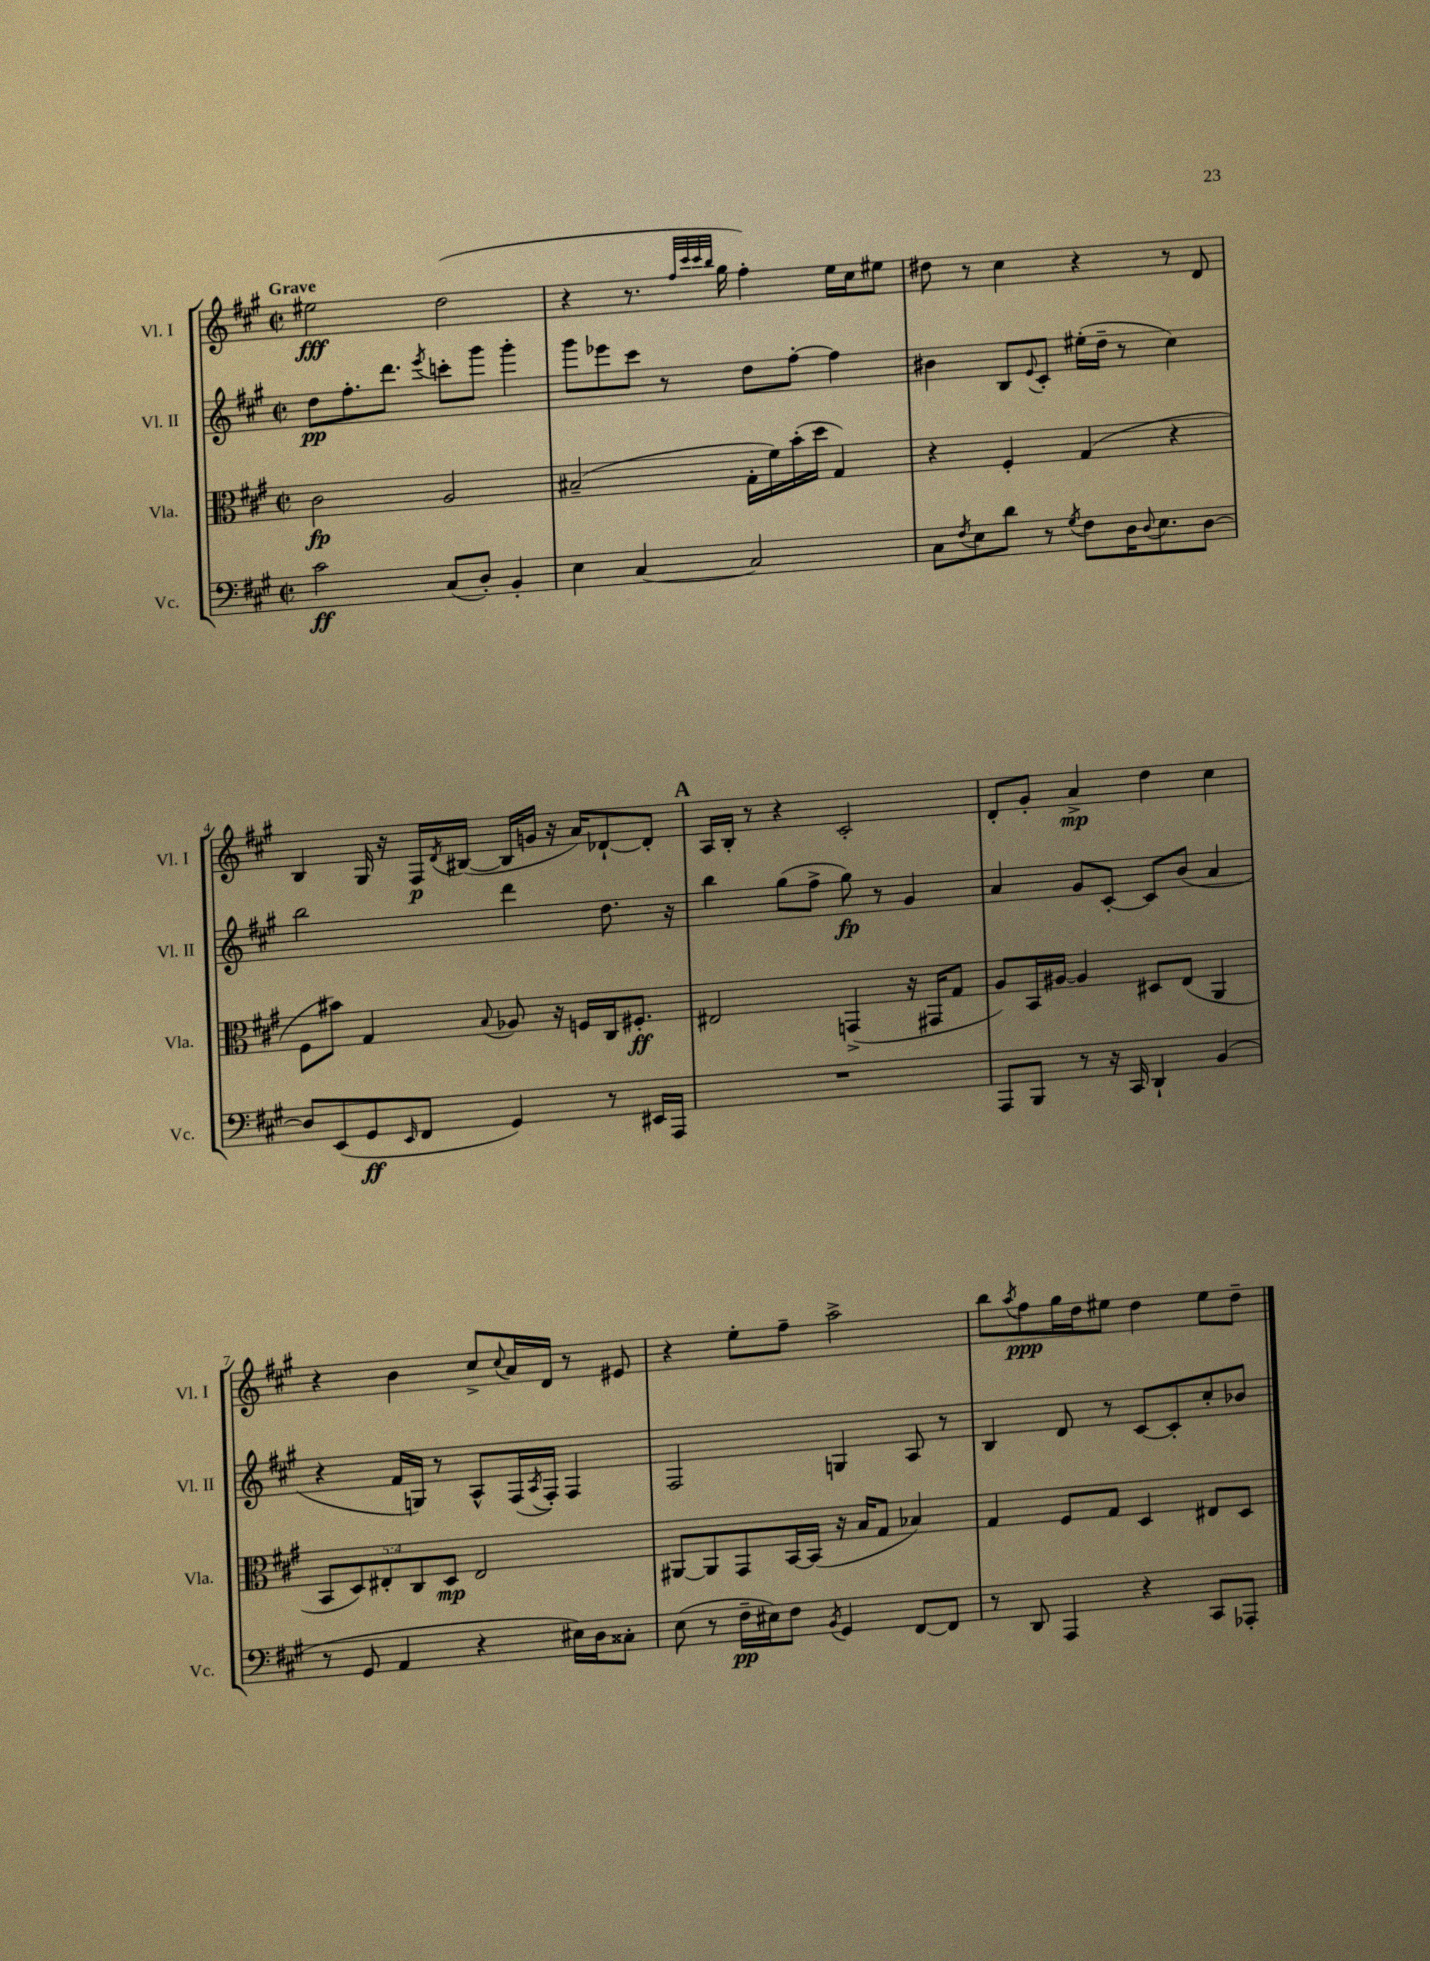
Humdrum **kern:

**kern	**kern	**kern	**kern
*staff4	*staff3	*staff2	*staff1
*clefF4	*clefC3	*clefG2	*clefG2
*k[f#c#g#]	*k[f#c#g#]	*k[f#c#g#]	*k[f#c#g#]
*M2/2	*M2/2	*M2/2	*M2/2
*met(c|)	*met(c|)	*met(c|)	*met(c|)
2c#	2c#	8dd	2ee#
.	.	8.ff#'	.
.	.	8.ddd	.
.	.	8qeee	.
(8C#	2A	8ccc'	(2dd
8D')	.	8ggg#	.
4BB'	.	4ggg#'	.
=	=	=	=
4E	(2B#~	8ggg#	4r
.	.	8eee-	.
[4C#	.	8ccc#	8.r
.	.	8r	.
.	.	.	32qqff#
.	.	.	32qqccc#
.	.	.	32qqccc#
.	.	.	32qqbb
.	.	.	16gg#
2C#]	16G#'	8dd	4ff#')
.	16f#)	.	.
.	(16b'	[8ff#'	.
.	16dd	.	.
.	4G#)	4ff#]	16ee
.	.	.	16cc#
.	.	.	8ee#
=	=	=	=
8C#	4r	4b#	8dd#
8qF#	.	.	.
8E	.	.	8r
8d	4F#'	8B	4cc#
.	.	8qqe	.
8r	.	8c#'	.
8qG#	.	.	.
8F#	(4G#	(16ee#'	4r
.	.	16dd~	.
16D	.	8r	.
8qqD	.	.	.
8.E	.	.	.
.	4r	4cc#)	8r
[8D	.	.	8d
=	=	=	=
8D]	8F#	2bb	4B
(8EE	8b#)	.	.
8GG#	4G#	.	16G#
.	.	.	16r
16qqEE	.	.	.
8FF#	.	.	16F#
.	.	.	8qd
.	.	.	([16B#
.	8qqB	.	.
4GG#)	8A-	4ddd	16B#]
.	.	.	16g
.	16r	.	16r
.	16F	.	16a)
8r	16C#	8.dd	[8d-`
.	8.F#'	.	.
16EE#	.	.	8d-']
16AAA	.	16r	.
=	=	=	=
1r	2E#	4bb	16A
.	.	.	16B'
.	.	.	8r
.	.	(8gg#	4r
.	.	8ff#^	.
.	(4GG^	8gg#)	2c#'
.	.	8r	.
.	16r	4g#	.
.	16GG#	.	.
.	8G#	.	.
=	=	=	=
8AAA	8A)	4a	8d'
8BBB	16BB	.	8g#'
.	[16A#	.	.
8r	4A#]	8g#	4a^
16r	.	[8c#'	.
16CC#	.	.	.
4DD`	8D#	8c#]	4dd
.	(8E	(8b	.
(4BB	4AA	4a	4cc#
=	=	=	=
8r	10BB	4r	4r
.	10D)	.	.
8GG#	.	.	.
.	10E#'	.	.
4AA	.	16f#	4b
.	10C#	.	.
.	.	16G)	.
.	.	8r	.
.	10D	.	.
4r	2E#	8A^^	8cc#^
.	.	.	8qqcc#
.	.	(16F#	16a
.	.	8qA	.
.	.	16F#')	16d
16E#)	.	4F#	8r
16D	.	.	.
8C##'	.	.	8e#
=	=	=	=
(8E	[8AA#	2F#	4r
8r	8AA#]	.	.
16F#~	8GG#	.	8ee'
16E#)	.	.	.
8F#	[16BB	.	8ff#~
.	(16BB]	.	.
8qBB	.	.	.
4GG#	16r	4G	2aa^
.	16B	.	.
.	8G#	.	.
[8FF#	4B-)	8A	.
8FF#]	.	8r	.
=	=	=	=
8r	4G#	4B	8bb
.	.	.	8qaa
8DD	.	.	8ff#
4AAA	8F#	8d	16gg#
.	.	.	16dd
.	8G#	8r	8ee#
4r	4D	[8c#	4dd
.	.	8c#']	.
8CC#	8E#	8cc#'	8ee#
8AAA-'	8D	8b-	8dd~
==	==	==	==
*-	*-	*-	*-
